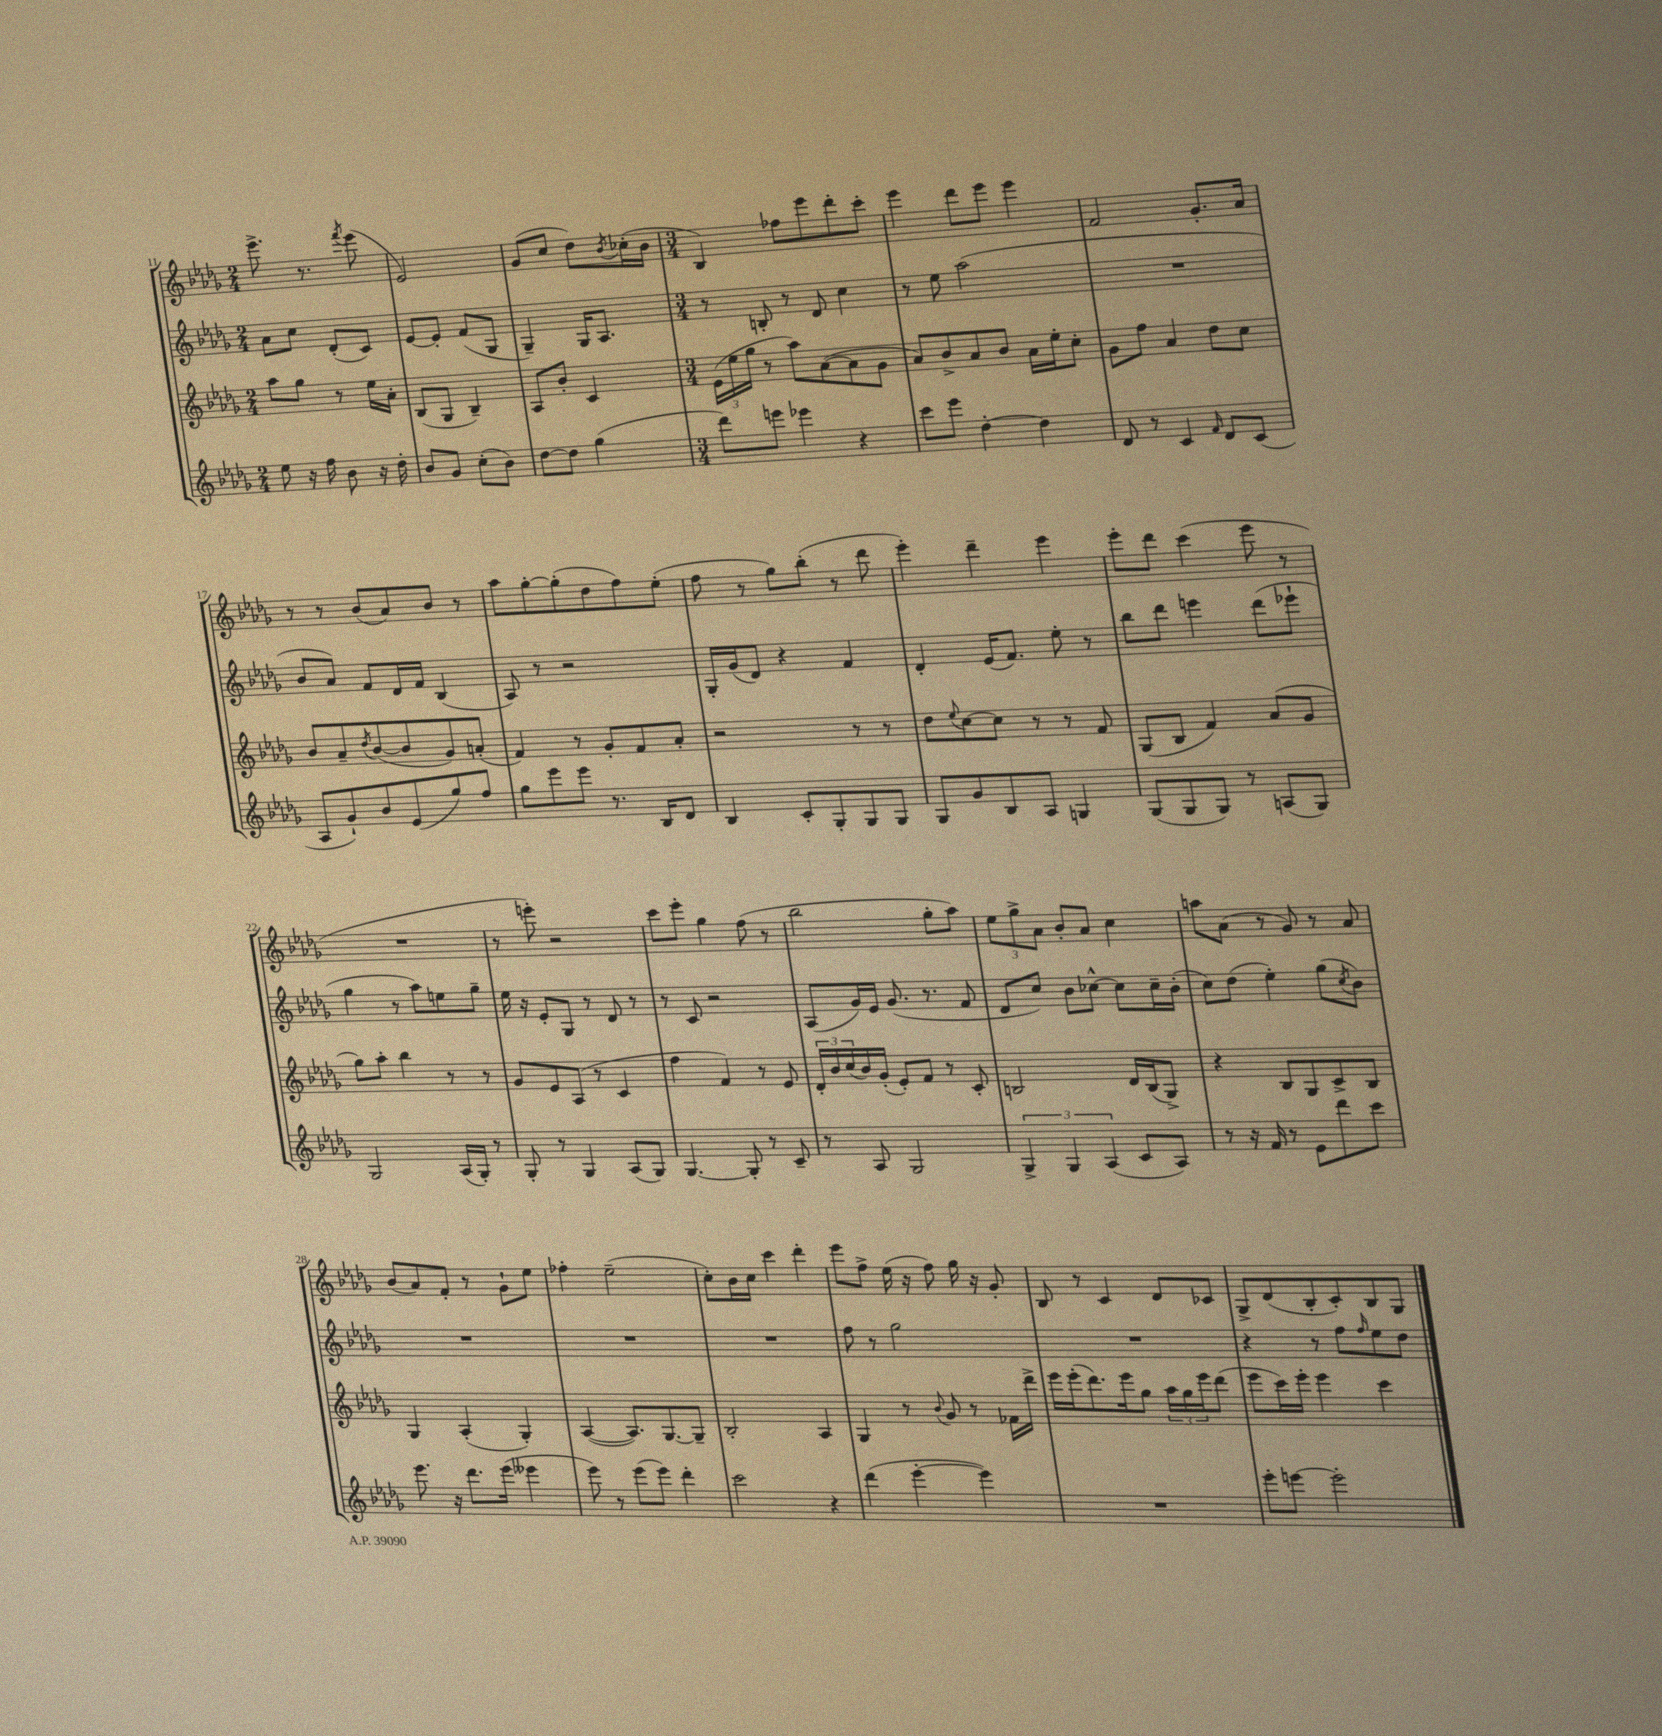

**kern	**kern	**kern	**kern
*part4	*part3	*part2	*part1
*staff4	*staff3	*staff2	*staff1
*clefG2	*clefG2	*clefG2	*clefG2
*k[b-e-a-d-g-]	*k[b-e-a-d-g-]	*k[b-e-a-d-g-]	*k[b-e-a-d-g-]
*M2/4	*M2/4	*M2/4	*M2/4
=11	=11	=11	=11
8ee-\	8aa-\L	8a-\L	8.eee-^\
16r	8gg-\J	8cc\J	.
16ff\	.	.	8.r
8b-\	8r	(8d-'/L	.
.	.	.	8qfff/
16r	16ee-\LL	8c/J)	(8eee-\
16dd-'\	16a-'\JJ	.	.
=12	=12	=12	=12
8b-/L	(8B-/L	[8e-/L	2e-/)
8g-/J	8G-/J	8e-'/J]	.
(8cc'\L	4B-~/)	(8f/L	.
8b-\J)	.	8G-/J	.
=13	=13	=13	=13
[8dd-\L	8A-/L	4G-~/)	(8g-/L
8dd-\J]	8b-'/J	.	8cc/J
(4gg-\	4c/	16G-/KL	8dd-\L)
.	.	8.A-/J	.
.	.	.	8qb-/
.	.	.	(16cc-X'\L
.	.	.	16b-\JJ
=14	=14	=14	=14
*M3/4	*M3/4	*M3/4	*M3/4
8ddd-\L)	(24e-\LL	8r	4B-/)
.	24ee-\	.	.
.	24gg-\JJ	.	.
8eeen\J	8r	8Bn'/	.
4eee-X\	8aa-\L)	8r	8ff-X\L
.	([8a-\	8d-/	8eee-\
4r	8a-\]	4cc\	8ddd-'\
.	8g-\J	.	8ccc'\J
=15	=15	=15	=15
8ccc\L	8a-/L)	8r	4eee-\
8eee-\J	8b-^/	8ee-\	.
[4dd-'\	8a-/	(2aa-\	8ddd-\L
.	8b-/J	.	8eee-\J
4dd-\]	16a-\LL	.	4eee-\
.	16ee-'\J	.	.
.	8cc'\J	.	.
=16	=16	=16	=16
8d-/	8g-\L	2.r	2f/
8r	8ff\J	.	.
4c/	4a-/	.	.
16qqf/	.	.	.
8d-/L	8dd-\L	.	8.g-'/L
(8c/J	8cc\J	.	.
.	.	.	16a-/Jk
!!LO:LB:g=z
=17	=17	=17	=17
8A-/L	8b-/L	8b-/L	8r
8g-`/)	8a-~/	8a-/J)	8r
.	8qdd-/	.	.
8b-/	([8b-/	8f/L	(8b-/L
(8e-/	8b-/]	16d-/L	8a-/)
.	.	16f/JJ	.
8gg-/)	8g-/)	(4B-/	8b-/J
8ff/J	(8an'/J	.	8r
=18	=18	=18	=18
8gg-\L	4f/)	8A-/)	8aa-\L
8eee-\	.	8r	[8gg-'\
8eee-\J	8r	2r	(8gg-'\]
8.r	8g-'/L	.	8dd-\
.	8f/	.	8ff\)
16B-/KL	.	.	.
8d-/J	8a-'/J	.	(8ee-'\J
=19	=19	=19	=19
4B-/	2r	16G-'/LL	8ff\
.	.	(16g-/J	.
.	.	8d-/J)	8r
8c'/L	.	4r	8gg-\L)
8G-'/	.	.	(8bb-'\J
8G-/	8r	4f/	8r
8G-/J	8r	.	8ddd-\
=20	=20	=20	=20
8G-/L	8dd-\L	4d-'/	4eee-'\)
.	8qqee-/	.	.
8g-/	[8cc\	.	.
8B-/	8cc\J]	(16e-/KL	4ddd-~\
.	.	8.f/J)	.
8A-/J	8r	.	.
4Gn/	8r	8ee-'\	4eee-\
.	8f/	8r	.
=21	=21	=21	=21
(8G-/L	(8G-/L	8bb-\L	8eee-'\L
8G-/	8B-/J	8ddd-\J	8ddd-\J
8G-/J)	4f/)	4eeen\	(4ccc\
8r	.	.	.
(8An/L	(8a-/L	(8ddd-\L	8eee-\
8G-/J)	8g-/J	8eee-X`\J	8r
!!LO:LB:g=z
=22	=22	=22	=22
2G-/	8gg-\L)	4gg-\	2.r
.	8aa-'\J	.	.
.	4bb-\	8r	.
.	.	8aa-\L)	.
(16A-/LL	8r	8een\	.
16G-'/JJ)	.	.	.
8r	8r	8gg-~\J	.
=23	=23	=23	=23
8G-'/	8g-/L	16ee-\	8r
.	.	16r	.
8r	8e-/	8e-'/L	8eeen'\)
4G-/	(8A-/J	8G-/J	2r
.	8r	8r	.
(8A-/L	4c/	8d-/	.
8G-/J)	.	8r	.
=24	=24	=24	=24
[4.G-/	4ff\	8r	8ccc\L
.	.	8c/	8eee-'\J
.	4f/)	2r	4gg-\
8G-'/]	.	.	.
8r	8r	.	(8ff\
8c~/	8e-/	.	8r
=25	=25	=25	=25
8r	24d-'/LL	(8A-/L	2bb-\
.	24b-/	.	.
.	(24cc/	.	.
8A-/	16b-/)	16g-/L)	.
.	(16g-'/JJ	16e-/JJ	.
2G-/	8e-'/L)	(8.g-/	.
.	8f/J	.	.
.	.	8.r	.
.	8r	.	8gg-'\L
.	8c'/	8f/	8aa-\J)
=26	=26	=26	=26
6G-^/	2Bn/	8d-/L	12ee-\L
.	.	.	12gg-^\
.	.	8cc/J)	.
6G-/	.	.	12a-\J
.	.	8b-\L	8b-'/L
(6A-/	.	.	.
.	.	[8cc-X^^\J	8a-/J
8c/L	16d-/LL	8cc-\L]	4cc\
.	(16B/J	.	.
8A-/J)	8G-^/J)	16cc-~\L	.
.	.	(16b-'\JJ	.
=27	=27	=27	=27
8r	4r	8cc\L)	8aan\L
16r	.	(8dd-\J	(8a-\J
16f/	.	.	.
8r	8B-/L	4ee-'\)	8r
8e-\L	8G-/	.	8g-/)
8ddd-\	8c^/	(8gg-\L	8r
.	.	8qcc/	.
8ccc\J	8B-/J	8b-\J)	8a-/
!!LO:LB:g=z
=28	=28	=28	=28
8.eee-\	4G-/	2.r	(8b-/L
.	.	.	8a-/)
16r	.	.	.
8.ddd-\L	(4A-'/	.	8f'/J
.	.	.	8r
(16eee-\Jk	.	.	.
4eee--X\	4G-'/)	.	8g-`\L
.	.	.	8ee-\J
=29	=29	=29	=29
8eee-\)	([4A-/	2.r	4ff-X'\
8r	.	.	.
(8eee-\L	8.A-/L])	.	(2ee-~\
8eee-\J)	.	.	.
.	[8.G-/	.	.
4ddd-'\	.	.	.
.	8G-~/J]	.	.
=30	=30	=30	=30
2ccc\	2B-'/	2.r	8cc'\L)
.	.	.	16b-\L
.	.	.	16cc\JJ
.	.	.	4ccc\
4r	4A-/	.	4ddd-'\
=31	=31	=31	=31
(4ddd-\	4G-/	8ff\	8eee-\L
.	.	8r	8ff^\J
[4eee-'\	8r	2gg-\	(16ee-\
.	.	.	16r
.	8qqb-/	.	.
.	8g-/	.	8ff\)
4eee-\])	8r	.	16gg-\
.	.	.	16r
.	16f-X\LL	.	8g-'/
.	16ddd-^\JJ	.	.
=32	=32	=32	=32
2.r	16eee-\LL	2.r	8B-/
.	(16eee-'\J	.	.
.	8.ddd-\)	.	8r
.	.	.	4c/
.	16eee-\k	.	.
.	8gg-\J	.	.
.	24aa-\LL	.	8d-/L
.	24gg-\	.	.
.	24eee-\J	.	.
.	(8ddd-\J	.	8c-X/J
=33	=33	=33	=33
8eee-'\L	8eee-\L	4r	8G-^/L
[8eeen\J	16ccc\L)	.	(8d-/
.	16eee-'\JJ	.	.
2eee'\]	4eee-\	8r	8B-'/
.	.	8ff\L	8c'/)
.	.	16qqff/	.
.	4ccc\	8ee-\	8B-/
.	.	8dd-\J	8G-/J
==	==	==	==
*-	*-	*-	*-
